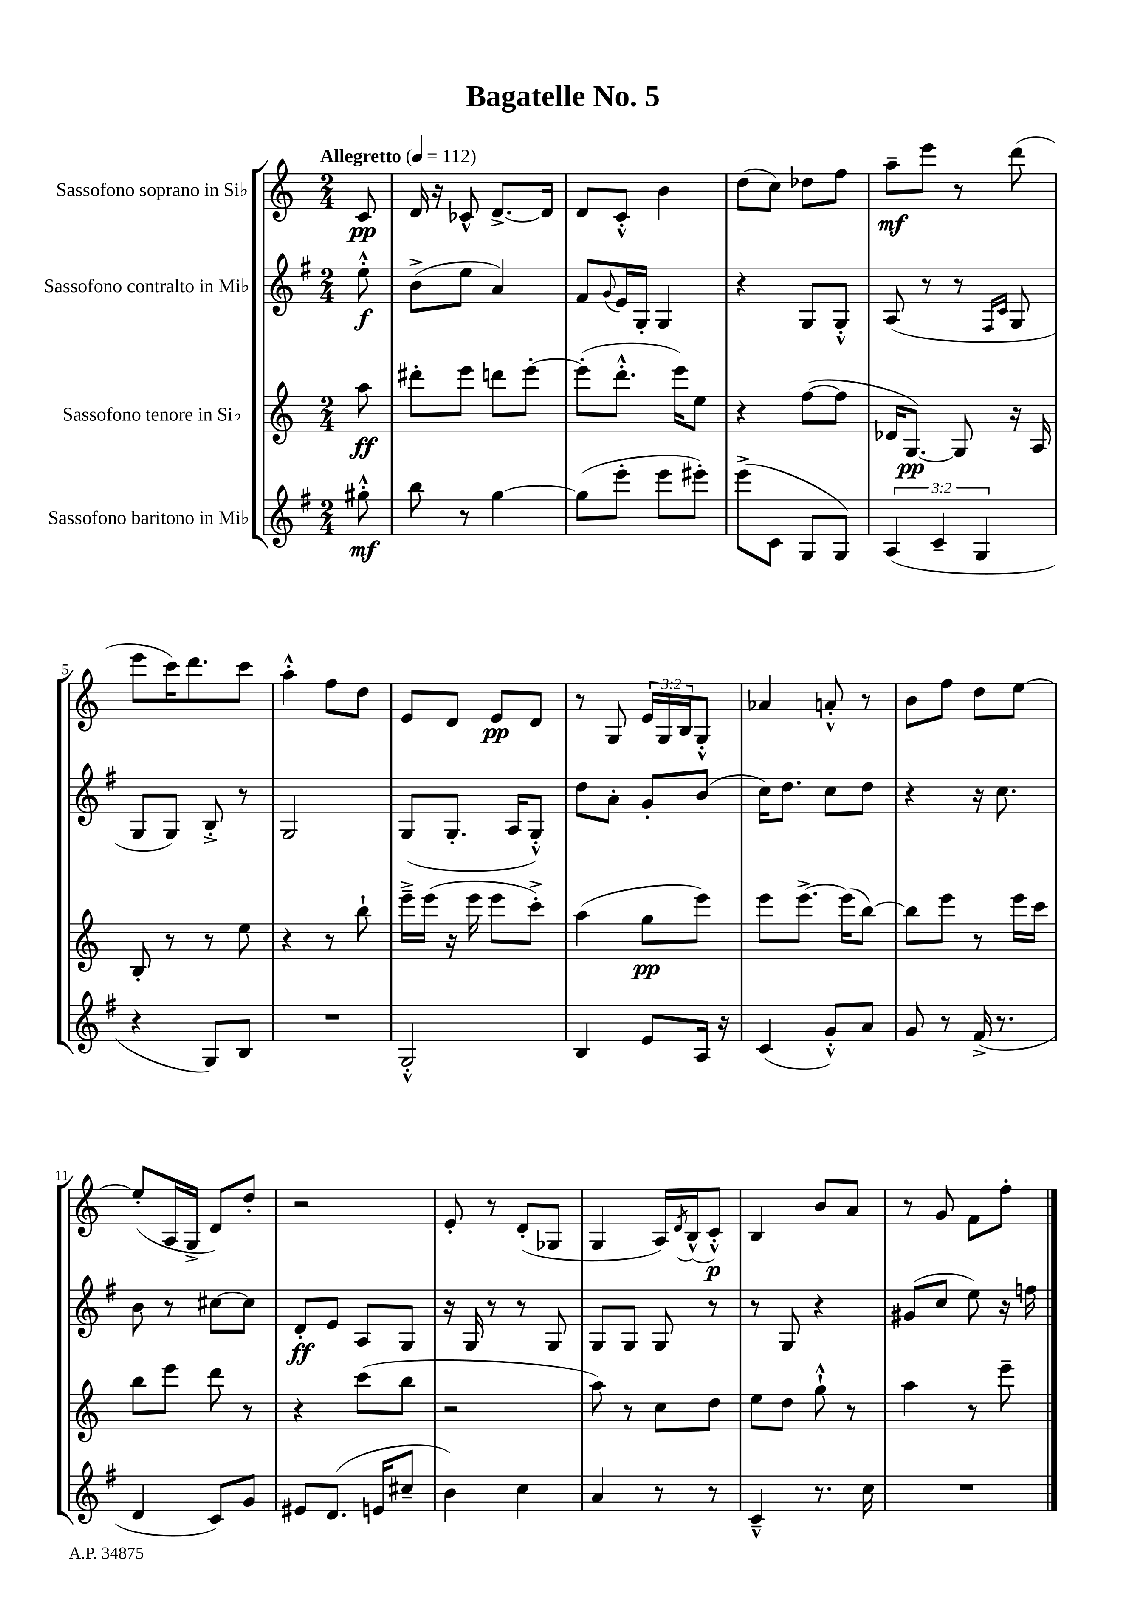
\header { title = "Bagatelle No. 5" }
<<
\new StaffGroup <<
\new Staff = "s0" \with { instrumentName = "Sassofono soprano in Sib" } {
    \clef treble \key c \major \numericTimeSignature \time 2/4 \override Staff.TupletNumber.text = #tuplet-number::calc-fraction-text \partial 8 \tempo "Allegretto" 4 = 112
    c'8\pp |
    d'16 r16 ces'8-^ d'8.~-> d'16 |
    d'8 c'8-.-^ b'4 |
    d''8( c''8) des''8 f''8 |
    a''8--\mf e'''8 r8 d'''8( |
    e'''8 c'''16) d'''8. c'''8 |
    a''4-.-^ f''8 d''8 |
    e'8 d'8 e'8\pp d'8 |
    r8 g8 \tuplet 3/2 { e'16 g16 b16 } g8-.-^ |
    aes'4 a'8-.-^ r8 |
    b'8 f''8 d''8 e''8~ |
    e''8-.( a16 g16-> d'8) d''8-. |
    r2 |
    e'8-. r8 d'8-.( ges8 |
    g4 a16) \acciaccatura { d'8 } b16-^( c'8-.-^\p) |
    b4 b'8 a'8 |
    r8 g'8 f'8 f''8-. \bar "|." |
}
\new Staff = "s1" \with { instrumentName = "Sassofono contralto in Mib" } {
    \clef treble \key g \major \numericTimeSignature \time 2/4 \partial 8
    e''8-.-^\f |
    b'8->( e''8 a'4) |
    fis'8 \appoggiatura { g'8 } e'16 g16-. g4 |
    r4 g8 g8-.-^ |
    a8( r8 r8 \grace { fis16 c'16 } g8 |
    g8 g8) b8-.-> r8 |
    g2 |
    g8( g8.-. a16 g8-.-^) |
    d''8 a'8-. g'8-. b'8( |
    c''16) d''8. c''8 d''8 |
    r4 r16 c''8. |
    b'8 r8 cis''8~ cis''8 |
    d'8-.\ff e'8 a8 g8 |
    r16 g16 r8 r8 g8 |
    g8 g8 g8 r8 |
    r8 g8 r4 |
    gis'8( c''8 e''8) r16 f''16 \bar "|." |
}
\new Staff = "s2" \with { instrumentName = "Sassofono tenore in Sib" } {
    \clef treble \key c \major \numericTimeSignature \time 2/4 \partial 8
    a''8\ff |
    dis'''8-. e'''8 d'''8 e'''8~-. |
    e'''8-.( d'''8.-.-^ e'''16) e''8 |
    r4 f''8~( f''8 |
    des'16 g8.~\pp) g8 r16 a16 |
    b8-. r8 r8 e''8 |
    r4 r8 b''8-! |
    e'''16---> e'''16( r16 e'''16 e'''8 c'''8-.->) |
    a''4( g''8\pp e'''8) |
    e'''8 e'''8.~-> e'''16( b''8~) |
    b''8 e'''8 r8 e'''16 c'''16 |
    b''8 e'''8 d'''8 r8 |
    r4 c'''8( b''8 |
    r2 |
    a''8) r8 c''8 d''8 |
    e''8 d''8 g''8-!-^ r8 |
    a''4 r8 e'''8-- \bar "|." |
}
\new Staff = "s3" \with { instrumentName = "Sassofono baritono in Mib" } {
    \clef treble \key g \major \numericTimeSignature \time 2/4 \override Staff.TupletNumber.text = #tuplet-number::calc-fraction-text \partial 8
    gis''8-.-^\mf |
    b''8 r8 g''4~ |
    g''8( e'''8-. e'''8 eis'''8-.) |
    e'''8->( c'8 g8 g8) |
    \tuplet 3/2 { a4( c'4-- g4 } |
    r4 g8) b8 |
    R2 |
    g2-.-^ |
    b4 e'8 a16 r16 |
    c'4( g'8-.-^) a'8 |
    g'8 r8 fis'16->( r8. |
    d'4 c'8) g'8 |
    eis'8 d'8.( e'16 cis''8-- |
    b'4) c''4 |
    a'4 r8 r8 |
    c'4---^ r8. c''16 |
    R2 \bar "|." |
}
>>
>>
